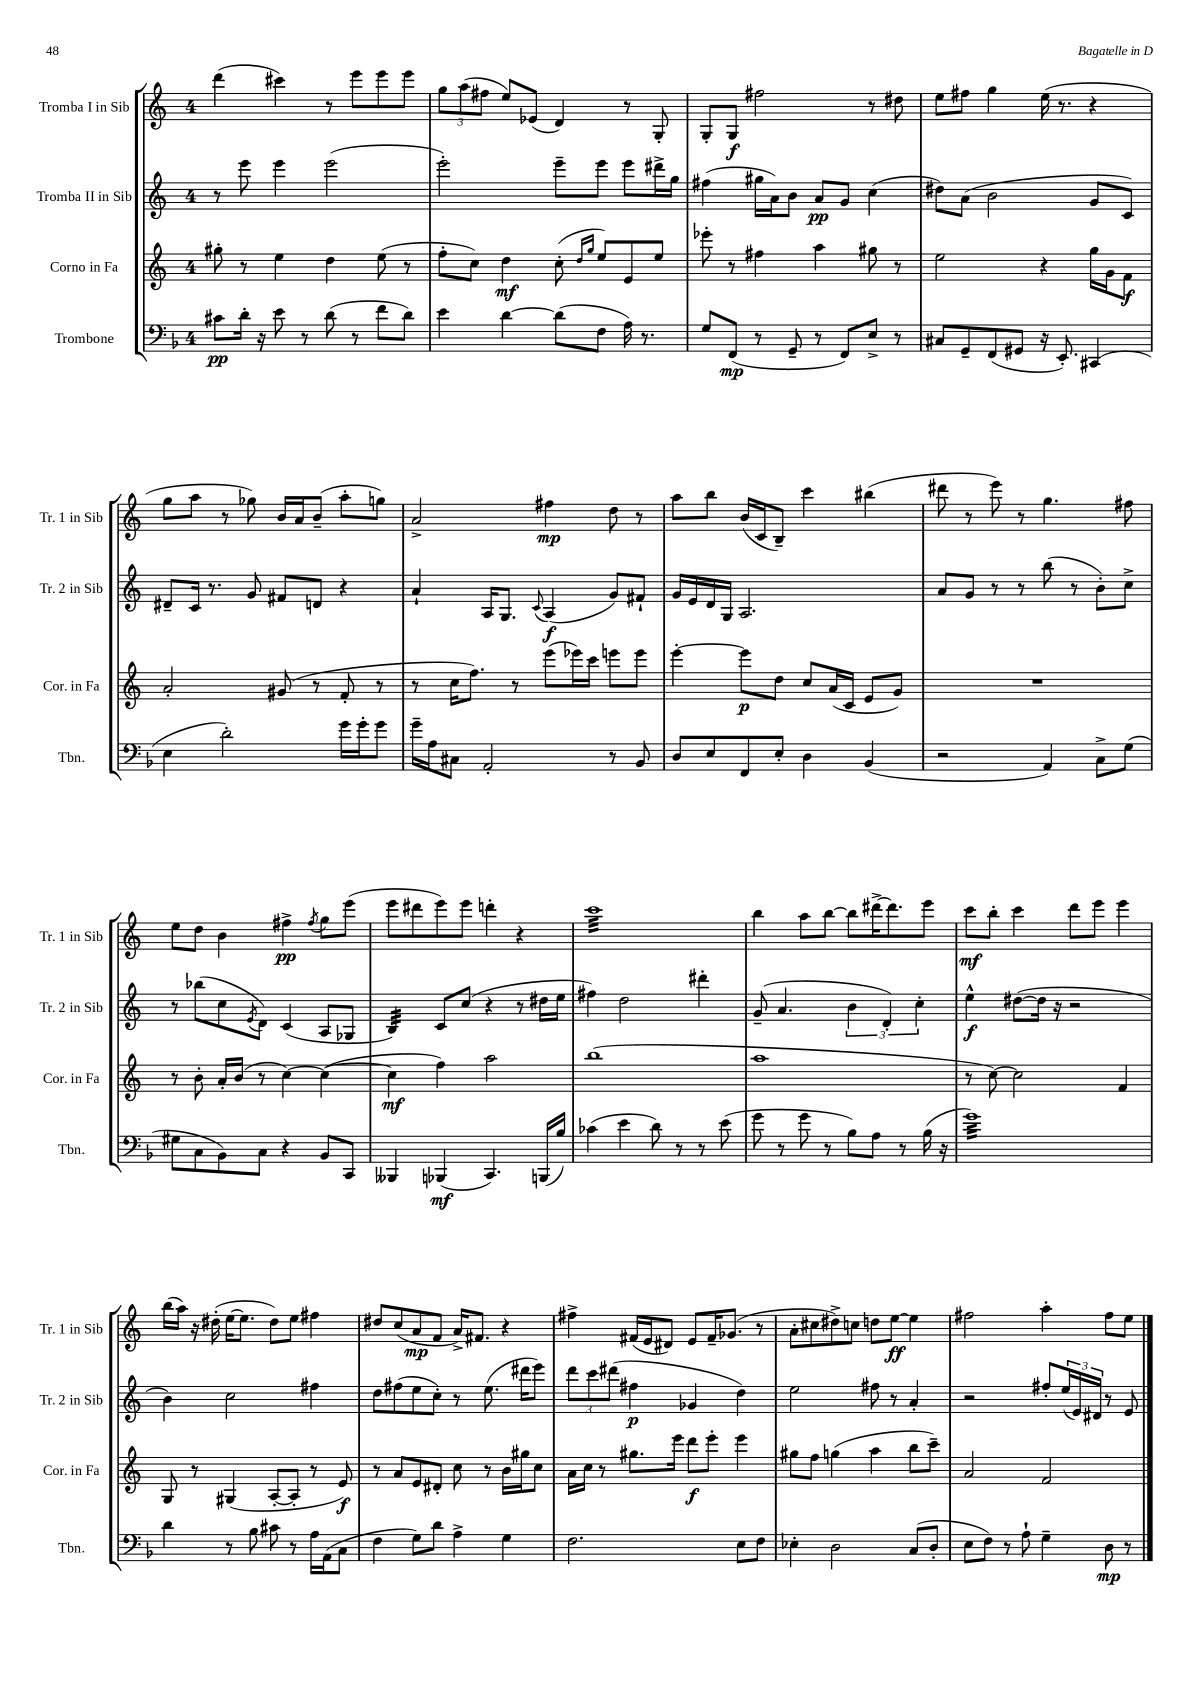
<<
\new StaffGroup <<
\new Staff = "s0" \with { instrumentName = "Tromba I in Sib" shortInstrumentName = "Tr. 1 in Sib" } {
    \clef treble \key c \major \once \override Staff.TimeSignature.style = #'single-digit \time 4/4
    d'''4( cis'''4) r8 e'''8 e'''8 e'''8 |
    \tuplet 3/2 { g''8 a''8( fis''8 } e''8) ees'8( d'4) r8 g8-. |
    g8-. g8\f fis''2 r8 dis''8 |
    e''8 fis''8 g''4 e''16( r8. r4 |
    g''8 a''8 r8 ges''8) b'16 a'16 b'8--( a''8-. g''8) |
    a'2-> fis''4\mp d''8 r8 |
    a''8 b''8 b'16( c'16 b8--) c'''4 bis''4( |
    dis'''8 r8 e'''8) r8 g''4. fis''8 |
    e''8 d''8 b'4 fis''4->\pp \acciaccatura { fis''8 } g''8 e'''8( |
    e'''8 dis'''8 e'''8) e'''8 d'''4-. r4 |
    c'''1:32 |
    b''4 a''8 b''8~ b''8 dis'''16~-> dis'''8. e'''8 |
    c'''8\mf b''8-. c'''4 d'''8 e'''8 e'''4 |
    b''16( a''16) r16 dis''16-.( e''16~ e''8. dis''8) e''8 fis''4 |
    dis''8 c''8( a'8\mp f'8 a'16->) fis'8. r4 |
    fis''4-> fis'16( e'16 dis'8) e'8 fis'16-- ges'8.( r8 |
    a'8-. cis''8 dis''8->) c''8 d''8 e''8~\ff e''4 |
    fis''2 a''4-. fis''8 e''8 \bar "|." |
}
\new Staff = "s1" \with { instrumentName = "Tromba II in Sib" shortInstrumentName = "Tr. 2 in Sib" } {
    \clef treble \key c \major \once \override Staff.TimeSignature.style = #'single-digit \time 4/4
    r8 e'''8 e'''4 e'''2( |
    e'''2-.) e'''8-- e'''8 e'''8 dis'''16-> g''16 |
    fis''4( gis''16 a'16) b'8 a'8\pp g'8 c''4( |
    dis''8) a'8( b'2 g'8 c'8) |
    dis'8-- c'16 r8. g'8 fis'8 d'8 r4 |
    a'4-! a16 g8. \appoggiatura { c'8 } a4\f( g'8) fis'8-! |
    g'16 e'16 d'16 g16 a2. |
    a'8 g'8 r8 r8 b''8( r8 b'8-.) c''8-> |
    r8 bes''8( c''8 \acciaccatura { e'8 } d'8) c'4( a8 ges8 |
    b4:32) c'8 c''8( r4 r8 dis''16 e''16 |
    fis''4) d''2 dis'''4-. |
    g'8--( a'4. \tuplet 3/2 { b'4 d'4-.) c''4-. } |
    e''4-^\f dis''8~( dis''16 r16 r2 |
    b'4) c''2 fis''4 |
    d''8 fis''8( e''8 c''8-.) r8 e''8.( dis'''16 e'''8) |
    \tuplet 3/2 { d'''8 c'''8 dis'''8( } fis''4\p ges'4 d''4) |
    e''2 fis''8 r8 a'4-. |
    r2 fis''8-. \tuplet 3/2 { e''16( e'16) dis'16 } r8 e'8 \bar "|." |
}
\new Staff = "s2" \with { instrumentName = "Corno in Fa" shortInstrumentName = "Cor. in Fa" } {
    \clef treble \key c \major \once \override Staff.TimeSignature.style = #'single-digit \time 4/4
    gis''8-. r8 e''4 d''4 e''8( r8 |
    f''8-. c''8) d''4\mf c''8-.( \grace { d''16 g''16 } e''8) e'8 e''8 |
    ees'''8-. r8 fis''4 a''4 gis''8 r8 |
    e''2 r4 g''16 g'16 f'8\f |
    a'2-. gis'8( r8 f'8-. r8 |
    r8 c''16 f''8.) r8 e'''8( ees'''16) c'''16 e'''8 e'''8 |
    e'''4~-. e'''8\p d''8 c''8 a'16( c'16 e'8 g'8) |
    R1 |
    r8 b'8-. a'16-. b'16( r8 c''4~) c''4~( |
    c''4\mf f''4) a''2 |
    b''1( |
    a''1 |
    r8 c''8~) c''2 f'4 |
    g8 r8 gis4( a8~-. a8-. r8 e'8\f) |
    r8 a'8 e'8 dis'8-. c''8 r8 b'16 gis''16 c''8 |
    a'16 c''16 r8 gis''8. e'''16 d'''8\f e'''8-. e'''4 |
    gis''8 f''8 g''4( a''4 b''8 c'''8--) |
    a'2 f'2 \bar "|." |
}
\new Staff = "s3" \with { instrumentName = "Trombone" shortInstrumentName = "Tbn." } {
    \clef bass \key f \major \once \override Staff.TimeSignature.style = #'single-digit \time 4/4
    cis'8\pp d'16-. r16 e'8 r8 d'8( r8 f'8 d'8) |
    e'4 d'4~ d'8( f8 a16) r8. |
    g8 f,8\mp( r8 g,8-- r8 f,8) e8-> r8 |
    cis8 g,8-- f,8( gis,8 r16 e,8.-.) cis,4( |
    e4 d'2-.) g'16 g'16-. g'8 |
    g'16-- a16 cis8 a,2-. r8 bes,8 |
    d8 e8 f,8 e8-. d4 bes,4( |
    r2 a,4) c8-> g8( |
    gis8 c8 bes,8) c8 r4 bes,8 c,8 |
    beses,,4 bes,,4\mf( c,4.) b,,16( bes16) |
    ces'4( e'4 d'8) r8 r8 e'8( |
    g'8 r8 g'8 r8 bes8) a8 r8 bes16( r16 |
    g'1:32) |
    d'4 r8 bes8 cis'8 r8 a16 a,16( c8 |
    f4 g8) d'8 a4-> g4 |
    f2. e8 f8 |
    ees4-. d2 c8( d8-. |
    e8 f8) r8 a8-! g4-- d8\mp r8 \bar "|." |
}
>>
>>
\layout { \context { \Score \remove "Bar_number_engraver" } }
